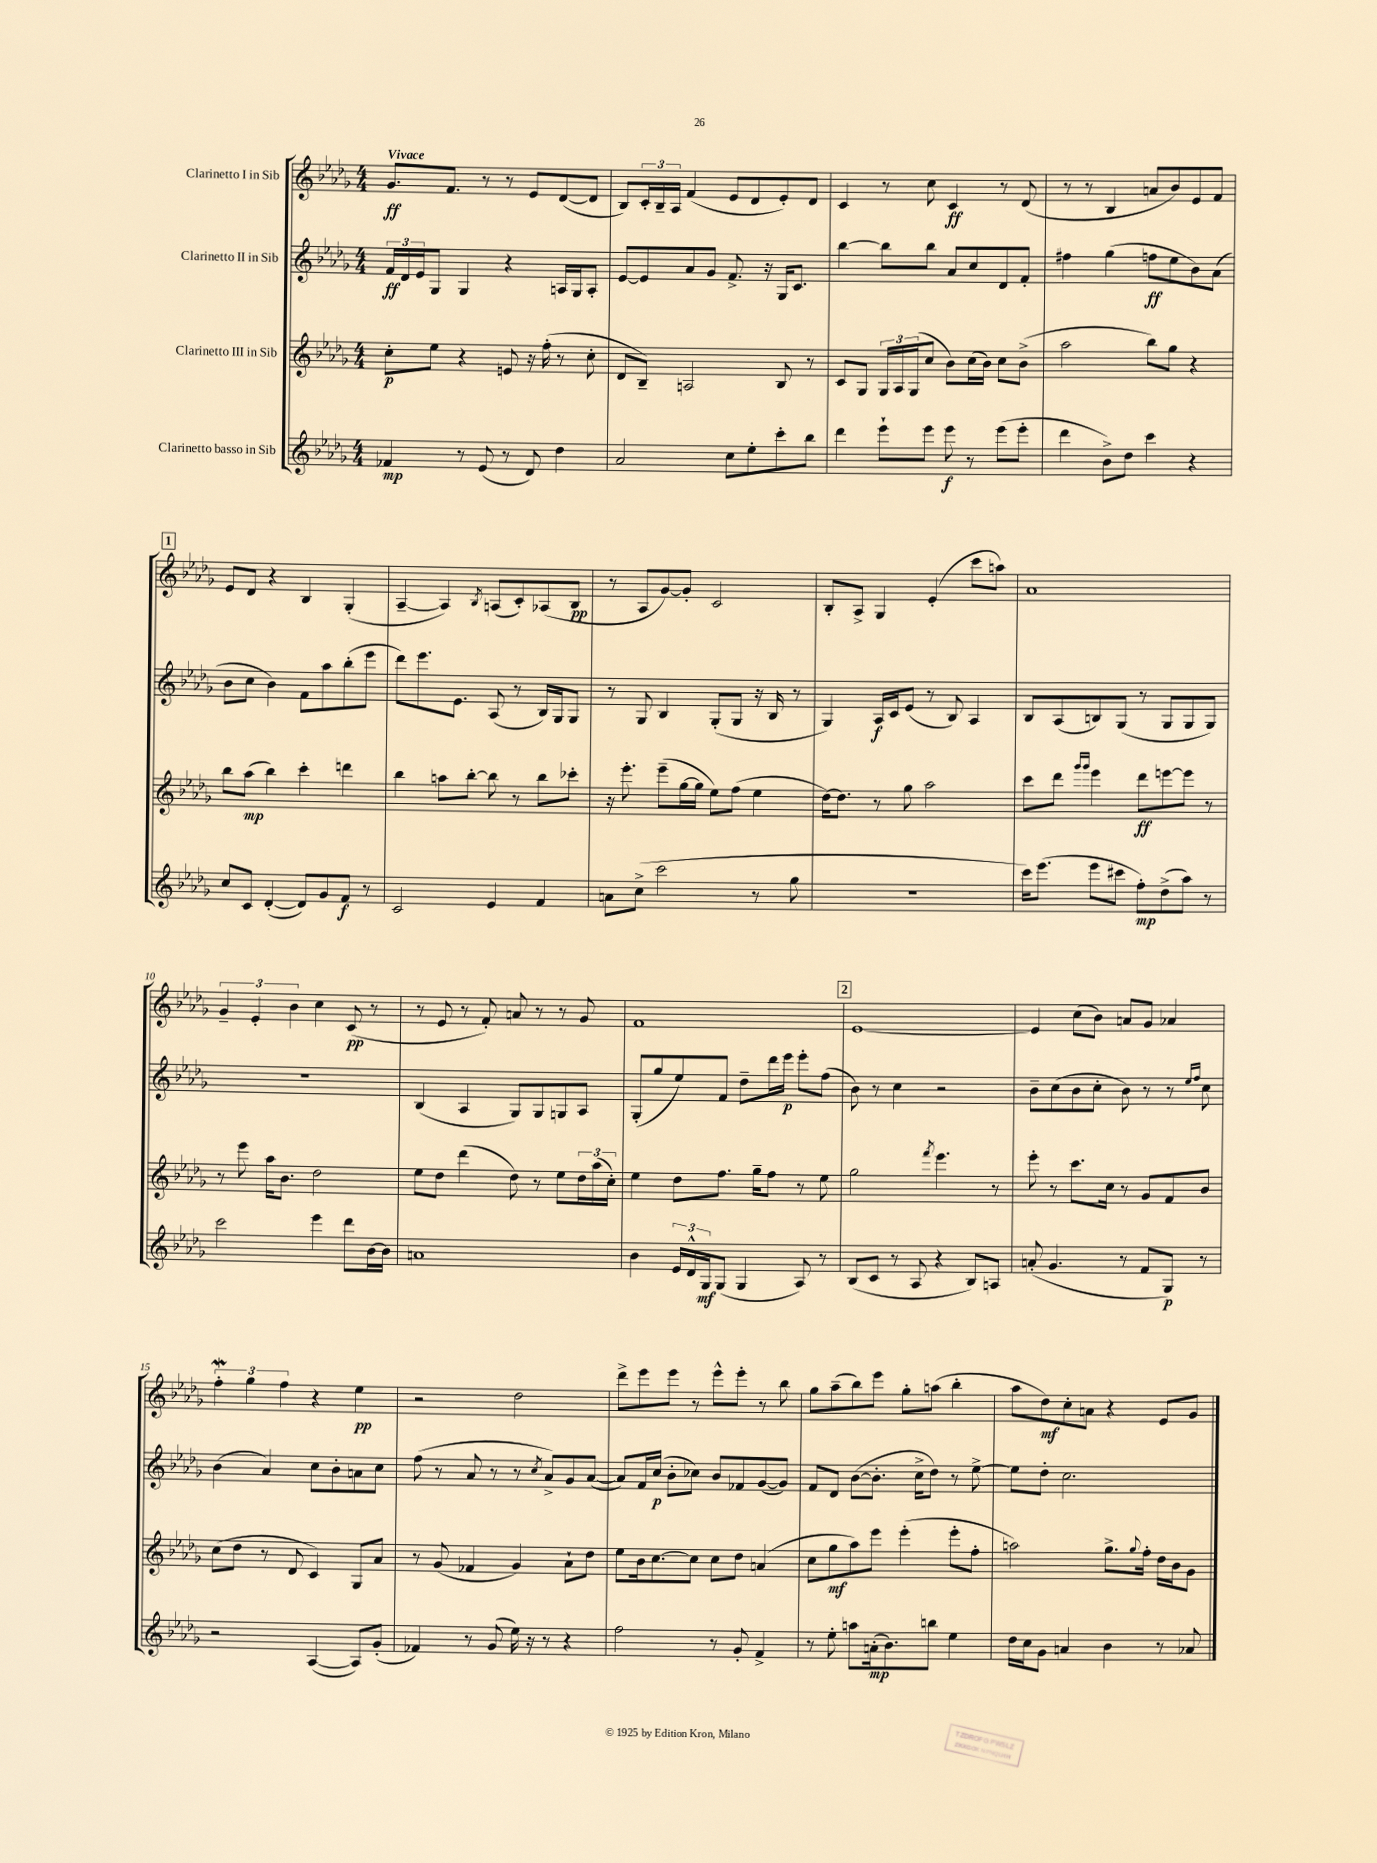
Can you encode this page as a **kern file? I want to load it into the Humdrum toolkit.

**kern	**dynam	**kern	**dynam	**kern	**dynam	**kern	**dynam
*part4	*part4	*part3	*part3	*part2	*part2	*part1	*part1
*staff4	*staff4	*staff3	*staff3	*staff2	*staff2	*staff1	*staff1
*I"Clarinetto basso in Sib	*	*I"Clarinetto III in Sib	*	*I"Clarinetto II in Sib	*	*I"Clarinetto I in Sib	*
*clefG2	*	*clefG2	*	*clefG2	*	*clefG2	*
*k[b-e-a-d-g-]	*	*k[b-e-a-d-g-]	*	*k[b-e-a-d-g-]	*	*k[b-e-a-d-g-]	*
*M4/4	*	*M4/4	*	*M4/4	*	*M4/4	*
=1	=1	=1	=1	=1	=1	=1	=1
!	!	!	!	!	!	!LO:TX:a:B:t=Vivace	!
4f-X/	mp	8cc'\L	p	24f/LL	ff	8.g-/L	ff
.	.	.	.	24d-/	.	.	.
.	.	.	.	24e-/J	.	.	.
.	.	8ee-\J	.	8G-/J	.	.	.
.	.	.	.	.	.	8.f/J	.
8r	.	4r	.	4G-/	.	.	.
(8e-/	.	.	.	.	.	8r	.
8r	.	8en/	.	4r	.	8r	.
8d-/)	.	16r	.	.	.	8e-/L	.
.	.	(16ff'\	.	.	.	.	.
4dd-\	.	8r	.	16An/LL	.	([8d-/	.
.	.	.	.	16G-/J	.	.	.
.	.	8cc'\	.	8A'/J	.	8d-/J]	.
=2	=2	=2	=2	=2	=2	=2	=2
2a-/	.	8d-/L	.	[8e-/L	.	8B-/L)	.
.	.	8B-~/J)	.	8e-/]	.	24c'/L	.
.	.	.	.	.	.	24B-~/	.
.	.	.	.	.	.	24A-/JJ	.
.	.	2An/	.	8a-/	.	(4f/	.
.	.	.	.	8g-/J	.	.	.
8cc\L	.	.	.	8.f^/	.	8e-/L	.
8ee-'\	.	.	.	.	.	8d-/	.
.	.	.	.	16r	.	.	.
8ccc'\	.	8B-/	.	16G-/KL	.	8e-'/)	.
.	.	.	.	8.c/J	.	.	.
8bb-\J	.	8r	.	.	.	8d-/J	.
=3	=3	=3	=3	=3	=3	=3	=3
4ddd-\	.	8c/L	.	[4bb-\	.	4c/	.
.	.	8G-/J	.	.	.	.	.
8eee-`\L	.	24G-/LL	.	8bb-\L]	.	8r	.
.	.	24A-/	.	.	.	.	.
.	.	(24G-/J	.	.	.	.	.
8eee-\J	.	8cc/J	.	8bb-\J	.	8cc\	.
8eee-\	f	8b-\L)	.	8a-/L	.	4c/	ff
8r	.	(16cc\L	.	8cc/	.	.	.
.	.	16b-\JJ)	.	.	.	.	.
(8eee-\L	.	8cc\L	.	8d-/	.	8r	.
8eee-'\J	.	(8b-^\J	.	8f'/J	.	(8d-/	.
=4	=4	=4	=4	=4	=4	=4	=4
4ddd-\	.	2aa-\	.	4ff#X\	.	8r	.
.	.	.	.	.	.	8r	.
8b-^\L)	.	.	.	(4gg-\	.	4B-/	.
8dd-\J	.	.	.	.	.	.	.
4ccc\	.	8bb-\L)	.	8ffn\L	ff	8an/L	.
.	.	8gg-\J	.	8ee-\	.	8b-/)	.
4r	.	4r	.	8b-\)	.	8e-/	.
.	.	.	.	(8a-\J	.	8f/J	.
!!LO:LB:g=z
!!LO:REH:place=s1:t=1
=5	=5	=5	=5	=5	=5	=5	=5
8cc/L	.	8bb-\L	.	8b-\L	.	8e-/L	.
8c/J	.	(8aa-\J	mp	8cc\J	.	8d-/J	.
([4d-'/	.	4bb-\)	.	4b-\)	.	4r	.
8d-/L])	.	4ccc'\	.	8f\L	.	4B-/	.
8g-/	.	.	.	8aa-\	.	.	.
8f/J	f	4dddn\	.	(8bb-'\	.	(4G-'/	.
8r	.	.	.	8eee-\J	.	.	.
=6	=6	=6	=6	=6	=6	=6	=6
2c/	.	4bb-\	.	8ddd-\L)	.	[4A-~/	.
.	.	.	.	8.eee-\	.	.	.
.	.	8aan\L	.	.	.	4A-/])	.
.	.	.	.	8.e-\J	.	.	.
.	.	[8bb-'\J	.	.	.	.	.
.	.	.	.	.	.	8qB-/	.
4e-/	.	8bb-\]	.	(8A-/	.	(8An/L	.
.	.	8r	.	8r	.	8c'/)	.
4f/	.	8bb-\L	.	16B-/LL)	.	(8A-X/	.
.	.	.	.	16G-/J	.	.	.
.	.	8ccc-X'\J	.	8G-/J	.	8B-/J	pp
=7	=7	=7	=7	=7	=7	=7	=7
8an\L	.	16r	.	8r	.	8r	.
.	.	8.eee-'\	.	.	.	.	.
(8cc^\J	.	.	.	8G-/	.	8A-/L	.
2ccc\	.	(8eee-~\L	.	4B-/	.	[8g-/)	.
.	.	[16gg-\L	.	.	.	8g-'/J]	.
.	.	16gg-\JJ]	.	.	.	.	.
.	.	8ee-\L)	.	(8G-'/L	.	2c/	.
.	.	(8ff\J	.	8G-/J	.	.	.
8r	.	4ee-\	.	16r	.	.	.
.	.	.	.	16B-/	.	.	.
8gg-\	.	.	.	8r	.	.	.
=8	=8	=8	=8	=8	=8	=8	=8
1r	.	[16dd-\KL)	.	4G-/)	.	8B-'/L	.
.	.	8.dd-\J]	.	.	.	.	.
.	.	.	.	.	.	8A-^/J	.
.	.	8r	.	16A-/LL	f	4G-/	.
.	.	.	.	16c/J	.	.	.
.	.	8gg-\	.	(8e-/J	.	.	.
.	.	2aa-\	.	8r	.	(4e-'/	.
.	.	.	.	8B-/)	.	.	.
.	.	.	.	4A-/	.	8ccc\L	.
.	.	.	.	.	.	8aan\J)	.
=9	=9	=9	=9	=9	=9	=9	=9
16ccc\KL)	.	8ccc\L	.	8B-/L	.	1a-	.
(8.eee-\J	.	.	.	.	.	.	.
.	.	8ddd-\J	.	(8A-/	.	.	.
.	.	16qqggg-/LL	.	.	.	.	.
.	.	16qqggg-/JJ	.	.	.	.	.
8eee-\L	.	4eee-\	.	8Bn/)	.	.	.
8ccc#X\J	.	.	.	(8G-/J	.	.	.
8ff'\L)	mp	8ddd-\L	ff	8r	.	.	.
(8dd-^\	.	[8eeen\	.	8G-/L	.	.	.
8aa-\J)	.	8eee\J]	.	8G-/	.	.	.
8r	.	8r	.	8G-/J)	.	.	.
!!LO:LB:g=z
=10	=10	=10	=10	=10	=10	=10	=10
2ccc\	.	8r	.	1r	.	6g-~/	.
.	.	8eee-\	.	.	.	.	.
.	.	.	.	.	.	6e-'/	.
.	.	16aa-\KL	.	.	.	.	.
.	.	8.b-\J	.	.	.	.	.
.	.	.	.	.	.	6b-\	.
4eee-\	.	2dd-\	.	.	.	4cc\	.
8ddd-\L	.	.	.	.	.	(8c/	pp
[16b-\L	.	.	.	.	.	8r	.
16b-\JJ]	.	.	.	.	.	.	.
=11	=11	=11	=11	=11	=11	=11	=11
1an	.	8ee-\L	.	(4B-/	.	8r	.
.	.	8dd-\J	.	.	.	8e-/	.
.	.	(4ddd-\	.	4A-/	.	8r	.
.	.	.	.	.	.	8f'/)	.
.	.	8dd-\)	.	8G-/L)	.	8an/	.
.	.	8r	.	8G-/	.	8r	.
.	.	8ee-\L	.	8Gn/	.	8r	.
.	.	24dd-\L	.	8A-/J	.	8g-/	.
.	.	(24aa-\	.	.	.	.	.
.	.	24cc'\JJ)	.	.	.	.	.
=12	=12	=12	=12	=12	=12	=12	=12
4b-\	.	4ee-\	.	(8G-'/L	.	1f	.
.	.	.	.	8gg-/	.	.	.
24e-/LL	.	8dd-\L	.	8ee-/)	.	.	.
24d-^^/	.	.	.	.	.	.	.
24G-/J	mf	.	.	.	.	.	.
(8G-/J	.	8.ff\J	.	8f/J	.	.	.
4G-/	.	.	.	8dd-~\L	.	.	.
.	.	16gg-~\KL	.	.	.	.	.
.	.	8ff\J	.	16ddd-\L	.	.	.
.	.	.	.	16eee-\JJ	p	.	.
8A-/)	.	8r	.	8eee-'\L	.	.	.
8r	.	8ee-\	.	(8ff\J	.	.	.
!!LO:REH:place=s1:t=2
=13	=13	=13	=13	=13	=13	=13	=13
(8B-/L	.	2gg-\	.	8b-\)	.	[1e-	.
8c/J	.	.	.	8r	.	.	.
8r	.	.	.	4cc\	.	.	.
8A-/	.	.	.	.	.	.	.
.	.	8qfff/	.	.	.	.	.
4r	.	4.eee-\	.	2r	.	.	.
8B-/L)	.	.	.	.	.	.	.
8An/J	.	8r	.	.	.	.	.
=14	=14	=14	=14	=14	=14	=14	=14
(8an'/	.	8eee-'\	.	8b-~\L	.	4e-/]	.
4.g-/	.	8r	.	(8cc\	.	.	.
.	.	8.ccc\L	.	8b-\	.	(8cc\L	.
.	.	.	.	8cc'\J	.	8b-\J)	.
.	.	16cc\Jk	.	.	.	.	.
8r	.	8r	.	8b-\)	.	8an/L	.
8f/L	.	8g-/L	.	8r	.	8g-/J	.
8G-/J)	p	8f/	.	8r	.	4a-X/	.
.	.	.	.	16qqee-/LL	.	.	.
.	.	.	.	16qqff/JJ	.	.	.
8r	.	8b-/J	.	8cc\	.	.	.
!!LO:LB:g=z
=15	=15	=15	=15	=15	=15	=15	=15
2r	.	(8cc\L	.	(4b-\	.	6ffW'\	.
.	.	8dd-\J	.	.	.	.	.
.	.	.	.	.	.	6gg-\	.
.	.	8r	.	4a-/)	.	.	.
.	.	.	.	.	.	6ff\	.
.	.	8d-/	.	.	.	.	.
([4A-/	.	4c/)	.	8cc\L	.	4r	.
.	.	.	.	8b-'\	.	.	.
8A-/L])	.	8G-/L	.	8an\	.	4ee-\	pp
(8g-'/J	.	8a-/J	.	8cc\J	.	.	.
=16	=16	=16	=16	=16	=16	=16	=16
4f-X/)	.	8r	.	(8ff\	.	2r	.
.	.	(8g-/	.	8r	.	.	.
8r	.	4f-X/	.	8a-/	.	.	.
(8g-/	.	.	.	8r	.	.	.
16ee-\)	.	4g-/)	.	8r	.	2dd-\	.
16r	.	.	.	.	.	.	.
.	.	.	.	8qcc/	.	.	.
8r	.	.	.	8a-^/L)	.	.	.
4r	.	8a-`\L	.	8g-/	.	.	.
.	.	8dd-\J	.	([8a-/J	.	.	.
=17	=17	=17	=17	=17	=17	=17	=17
2ff\	.	8ee-\L	.	8a-/L])	.	8ddd-^\L	.
.	.	16b-\k	.	16f/L	.	8eee-\	.
.	.	[8.cc\	.	(16cc/JJ	p	.	.
.	.	.	.	8b-'\L	.	8eee-\J	.
.	.	8cc\J]	.	8cc-X\J)	.	8r	.
8r	.	8cc\L	.	8b-/L	.	8eee-^^\L	.
8g-'/	.	8dd-\J	.	8f-X/	.	8eee-'\J	.
4f^/	.	(4an/	.	([8g-/	.	8r	.
.	.	.	.	8g-/J])	.	8bb-\	.
=18	=18	=18	=18	=18	=18	=18	=18
8r	.	8cc\L	.	8f/L	.	8gg-\L	.
8ee-'\	.	8gg-\	mf	8d-/J	.	(8aa-~\	.
8aan\L	.	8aa-\)	.	([8b-\L	.	8bb-\)	.
(16an'\k	mp	8eee-\J	.	8.b-'\J]	.	8eee-\J	.
8.b-\)	.	.	.	.	.	.	.
.	.	(4eee-'\	.	.	.	8gg-'\L	.
.	.	.	.	16cc^\KL	.	.	.
8bbn\J	.	.	.	8dd-\J)	.	(8aan\J	.
4ee-\	.	8eee-'\L	.	8r	.	4bb-'\	.
.	.	8ff'\J	.	[8ee-^\	.	.	.
=19	=19	=19	=19	=19	=19	=19	=19
16dd-\LL	.	2aan\)	.	8ee-\L]	.	8aa-\L	.
16cc\J	.	.	.	.	.	.	.
8g-\J	.	.	.	8dd-'\J	.	8dd-\)	mf
4an/	.	.	.	2.cc\	.	8cc'\	.
.	.	.	.	.	.	8an\J	.
4b-\	.	8.gg-^\L	.	.	.	4r	.
.	.	8qqgg-/	.	.	.	.	.
.	.	16ff'\Jk	.	.	.	.	.
8r	.	16dd-\LL	.	.	.	8e-/L	.
.	.	16b-\J	.	.	.	.	.
8a-X/	.	8g-\J	.	.	.	8g-/J	.
==	==	==	==	==	==	==	==
*-	*-	*-	*-	*-	*-	*-	*-
